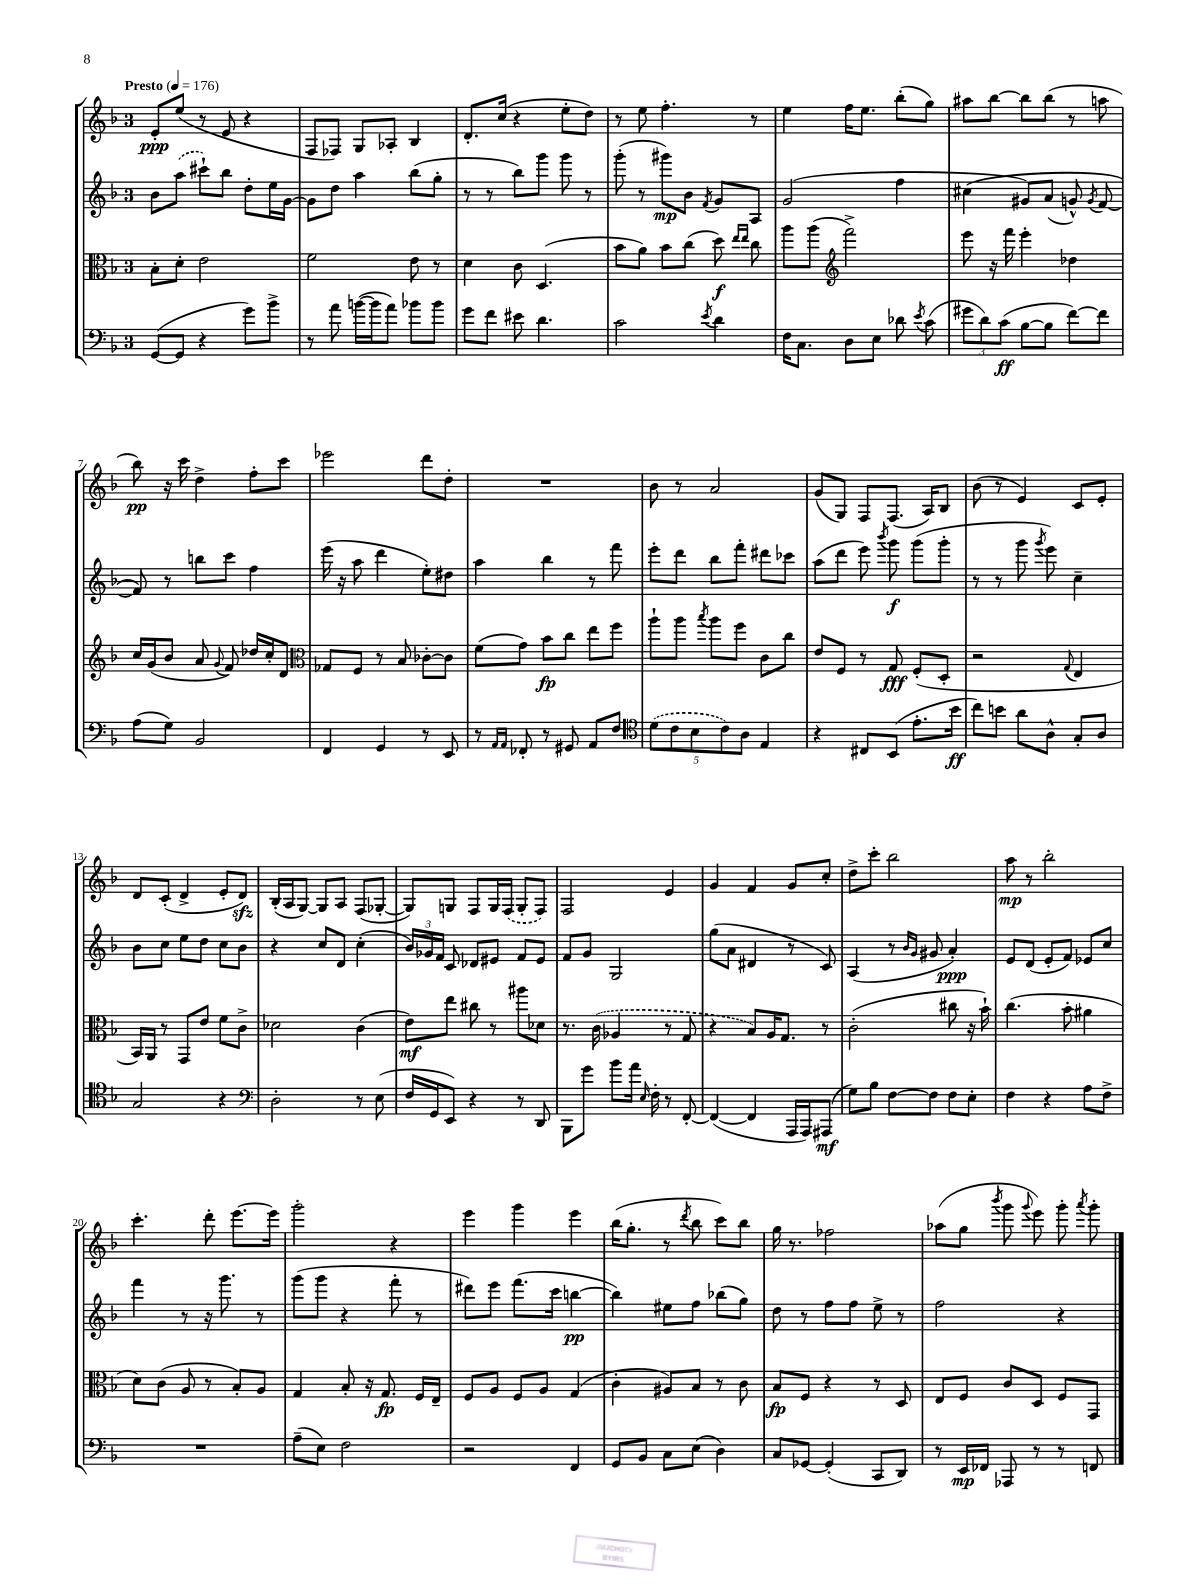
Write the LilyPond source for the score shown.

<<
\new StaffGroup <<
\new Staff = "s0" {
    \clef treble \key f \major \once \override Staff.TimeSignature.style = #'single-digit \time 3/4 \tempo "Presto" 4 = 176
    \autoBeamOff e'8[-.\ppp e''8]( r8 e'8 r4 |
    f8[ fes8]) g8[ aes8]-. bes4 |
    d'8.[-. c''16]( r4 e''8[-. d''8]) |
    r8 e''8 f''4.-. r8 |
    e''4 f''16[ e''8.] bes''8[-.( g''8]) |
    ais''8[ bes''8]~ bes''8[ bes''8]( r8 a''8 |
    bes''8\pp) r16 c'''16 d''4-> f''8[-. c'''8] |
    ees'''2 d'''8[ d''8]-. |
    R2. |
    bes'8 r8 a'2 |
    g'8[( g8]) f8[ f8.]( a16[) bes8] |
    bes'8( r8 e'4) c'8[ e'8]-. |
    d'8[ c'8]-.( d'4-> e'8[-. d'8]\sfz) |
    bes16[-.( a16 g8]~) g8[ a8] f8[( ges8]~-. |
    ges8[) g8] f8[ g16 \once \slurDashed f16]( g8[-. f8]) |
    f2 e'4 |
    g'4 f'4 g'8[ c''8]-. |
    d''8[-> c'''8]-. bes''2 |
    a''8\mp r8 bes''2-. |
    c'''4.-. d'''8-. e'''8.[~ e'''16] |
    g'''2-. r4 |
    e'''4 g'''4 e'''4 |
    bes''16[( g''8.]-. r8 \acciaccatura { d'''8 } bes''8 c'''8[) bes''8] |
    g''16 r8. fes''2 |
    aes''8[( g''8] \acciaccatura { bes'''8 } g'''8 \appoggiatura { g'''8 } e'''8) g'''8-. \acciaccatura { a'''8 } g'''8-. \bar "|." |
}
\new Staff = "s1" {
    \clef treble \key f \major \once \override Staff.TimeSignature.style = #'single-digit \time 3/4
    \autoBeamOff bes'8[ \once \slurDashed a''8]( cis'''8[-!) bes''8] d''8[-. e''16 g'16]~ |
    g'8[ d''8] a''4 bes''8[( g''8]-. |
    r8 r8 bes''8[) g'''8] g'''8 r8 |
    g'''8-.( r8 gis'''8[\mp) bes'8] \acciaccatura { f'8 } g'8[ a8] |
    g'2( f''4 |
    cis''4\( gis'8[) a'8]( g'8-^) \acciaccatura { g'8 } f'8~ |
    f'8\) r8 b''8[ c'''8] f''4 |
    e'''16( r16 a''8 d'''4 e''8[-.) dis''8] |
    a''4 bes''4 r8 f'''8 |
    e'''8[-. d'''8] bes''8[ f'''8]-. dis'''8[ ces'''8] |
    a''8[( d'''8] e'''8) \acciaccatura { bes'''8 } g'''8\f g'''8[( g'''8]-. |
    r8 r8 g'''8 \acciaccatura { g'''8 } e'''8) c''4-- |
    bes'8[ c''8] e''8[ d''8] c''8[ bes'8] |
    r4 c''8[ d'8] c''4-.( |
    \tuplet 3/2 { bes'16[) ges'16 f'16] } c'8 des'8[ eis'8] f'8[ eis'8] |
    f'8[ g'8] g2 |
    g''8[( a'8] dis'4 r8 c'8) |
    a4( r8 \grace { bes'16[ g'16] } gis'8 a'4-.\ppp) |
    e'8[ d'8]( e'8[-. f'8]) ees'8[ c''8] |
    f'''4 r8 r16 g'''8. r8 |
    g'''8[( g'''8] r4 f'''8-. r8 |
    dis'''8[) e'''8] f'''8.[( c'''16] b''4~\pp |
    b''4) eis''8[ f''8] bes''8[( g''8]) |
    d''8 r8 f''8[ f''8] e''8-> r8 |
    f''2 r4 \bar "|." |
}
\new Staff = "s2" {
    \clef alto \key f \major \once \override Staff.TimeSignature.style = #'single-digit \time 3/4
    \autoBeamOff bes8[-. d'8]-. e'2 |
    f'2 e'8 r8 |
    d'4 c'8 d4.( |
    bes'8[ a'8]) bes'8[ c''8]( d''8\f) \grace { e''16[ e''16] } c''8 |
    a''8[ a''8]( \clef treble f'''2->) |
    e'''8 r16 f'''16 e'''4-. des''4 |
    c''16[ g'16( bes'8] a'8 \appoggiatura { g'8 } f'8) des''16[ c''16-. d'8] |
    \clef alto ges8[ f8] r8 bes8 ces'8[~-. ces'8] |
    f'8[( g'8]) bes'8[\fp c''8] e''8[ f''8] |
    a''8[-! a''8] \acciaccatura { bes''8 } a''8[ f''8] c'8[ c''8] |
    e'8[ f8] r8 g8\fff f8[-.( d8]-. |
    r2 \appoggiatura { g8 } e4 |
    bes,16[) a,16] r8 g,8[ e'8] f'8[ c'8]-> |
    des'2 c'4( |
    e'8[\mf) e''8] cis''8 r8 ais''8[ des'8] |
    r8. \once \slurDashed c'16( aes4 r8 g8 |
    r4 bes8[) a16 g8.] r8 |
    c'2-.( cis''8 r16 bes'16-!) |
    c''4.( bes'8-. ais'4 |
    d'8[) c'8]( a8 r8 bes8[-.) a8] |
    g4 bes8-. r16 g8.\fp f16[ e16]-- |
    f8[ a8] f8[ a8] g4( |
    c'4-. ais8[) bes8] r8 c'8 |
    bes8[\fp f8] r4 r8 d8 |
    e8[ f8] c'8[ d8] f8[ g,8] \bar "|." |
}
\new Staff = "s3" {
    \clef bass \key f \major \once \override Staff.TimeSignature.style = #'single-digit \time 3/4
    \autoBeamOff g,8[~( g,8] r4 g'8[) bes'8]-> |
    r8 a'8 b'16[~( b'16 a'8]) bes'8[ bes'8] |
    g'8[ f'8] eis'8 d'4. |
    c'2 \acciaccatura { e'8 } d'4 |
    f16[ c8.] d8[ e8] des'8 \acciaccatura { e'8 } c'8( |
    \tuplet 3/2 { gis'8[ d'8) c'8]\ff( } bes8[~ bes8] f'8[~) f'8] |
    a8[( g8]) bes,2 |
    f,4 g,4 r8 e,8 |
    r8 \grace { a,16[ a,16] } fes,8-. r8 gis,8 a,8[ f8] |
    \clef tenor \tuplet 5/4 { \once \slurDashed d'8[( c'8 bes8 c'8) a8] } e4 |
    r4 cis8[ bes,8]( e'8.[-. bes'16]\ff |
    c''8[) b'8] a'8[ a8]-^ g8[-. a8] |
    g2 r4 |
    \clef bass d2-. r8 e8( |
    f16[ g,16 e,8]) r4 r8 d,8 |
    bes,,8[ g'8] bes'8[ a'16] \grace { e16 } f16-. r8 f,8~-. |
    f,4~( f,4 a,,16[ a,,16) ais,,8]\mf( |
    g8[) bes8] f8[~ f8] f8[ e8]-. |
    f4 r4 a8[ f8]-> |
    R2. |
    a8[--( e8]) f2 |
    r2 f,4 |
    g,8[ bes,8] c8[ e8]( d4) |
    c8[ ges,8]~ ges,4-.( c,8[ d,8]) |
    r8 e,16[\mp fes,16] aes,,8 r8 r8 f,8 \bar "|." |
}
>>
>>
